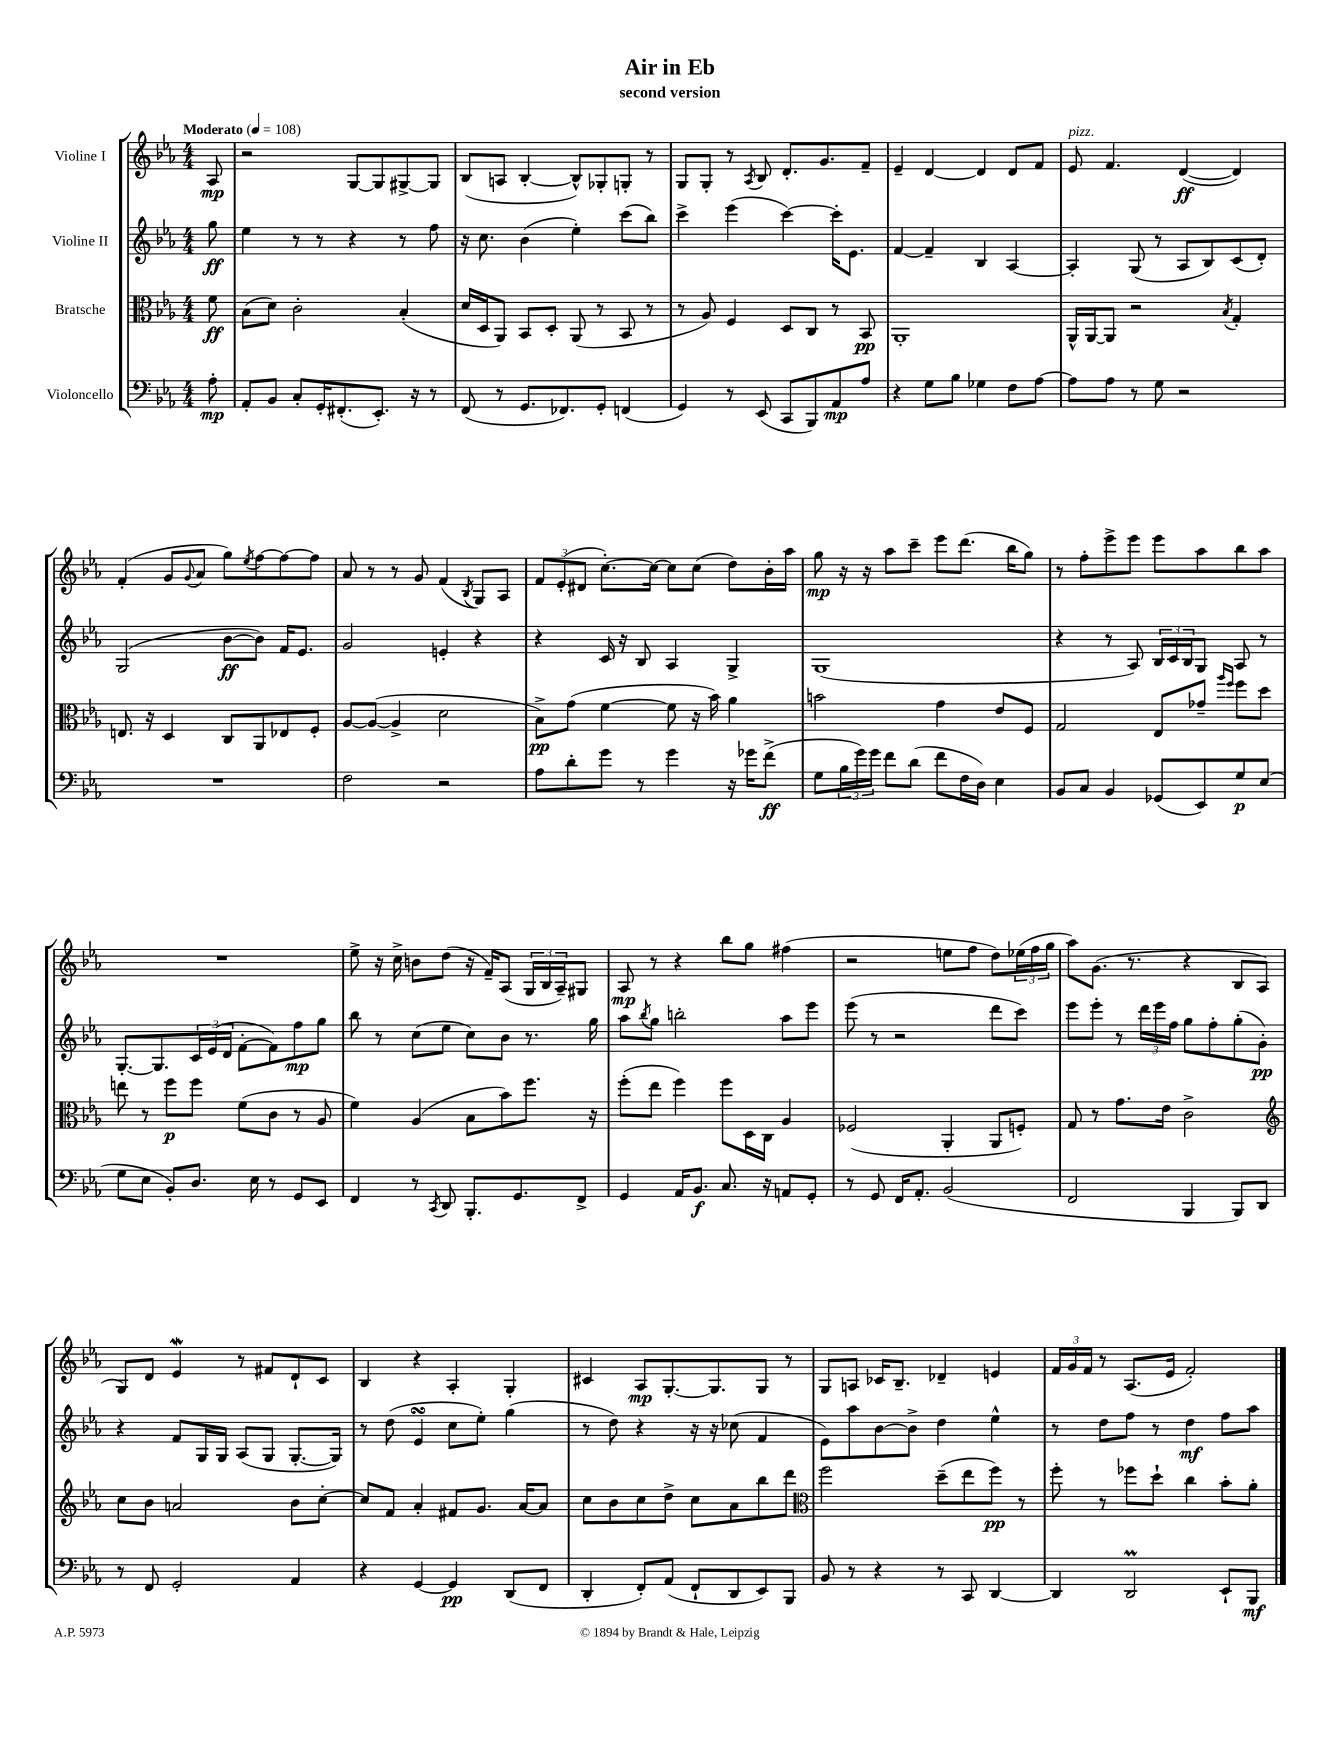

**kern	**kern	**kern	**kern
*staff4	*staff3	*staff2	*staff1
*clefF4	*clefC3	*clefG2	*clefG2
*k[b-e-a-]	*k[b-e-a-]	*k[b-e-a-]	*k[b-e-a-]
*M4/4	*M4/4	*M4/4	*M4/4
*MM108	*MM108	*MM108	*MM108
8A-'	8f	8gg	8A-
=	=	=	=
8AA-'	(8B-	4ee-	2r
8BB-	8d)	.	.
8C'	2c'	8r	.
16GG'	.	8r	.
(8.FF#'	.	.	.
.	.	4r	[8G
8.EE-')	.	.	8G]
.	(4B-'	8r	[8G#^
16r	.	.	.
8r	.	8ff	8G#]
=	=	=	=
(8FF	16d	16r	(8B-
.	16D	8.cc	.
8r	8AA-)	.	8A
8.GG	8BB-	(4b-	[4B-'
.	8D'	.	.
8.FF-)	.	.	.
.	(8AA-	4ee-')	8B-^^])
8GG'	8r	.	8G-'
(4FF	8BB-	(8ccc	8G'
.	8r	8bb-)	8r
=	=	=	=
4GG)	8r	4ccc^	8G
.	8A-)	.	8G'
8r	4F	(4eee-	8r
.	.	.	8qA-
(8EE-	.	.	8B-
8CC	8D	[4ccc)	8.d'
8BBB-)	8C	.	.
.	.	.	8.g
8AA-	8r	16ccc']	.
.	.	8.e-	.
8A-	8BB-	.	8f~
=	=	=	=
4r	1AA-'	[4f	4e-~
8G	.	4f~]	[4d
8B-	.	.	.
4G-	.	4B-	4d]
8F	.	[4A-	8d
[8A-	.	.	8f
=	=	=	=
8A-]	16AA-^^	4A-']	8e-
.	[16AA-	.	.
8A-	8AA-]	.	4.f
8r	2r	(8G	.
8G	.	8r	.
2r	.	8A-	([4d
.	.	8B-)	.
.	8qB-	.	.
.	4G'	(8c	4d])
.	.	8d')	.
=	=	=	=
1r	8.E	(2G	(4f'
.	16r	.	.
.	4D	.	8g
.	.	.	8qqg
.	.	.	8a-
.	8C	[8b-	8gg)
.	.	.	8qee-
.	8AA-	8b-])	[8ff
.	8E-	16f	8ff_
.	.	8.e-	.
.	8F'	.	8ff]
=	=	=	=
2F	[8A-	2g	8a-
.	(8A-_	.	8r
.	4A-^]	.	8r
.	.	.	8g
2r	2d	4e'	(4f
.	.	.	8qB-
.	.	4r	8G)
.	.	.	8A-
=	=	=	=
8A-	8B-^)	4r	12f
.	.	.	(12e-'
8d'	(8g	.	.
.	.	.	12d#
8g	[4f	16c	[8.cc')
.	.	16r	.
8r	.	8B-	.
.	.	.	16cc_
4g	8f]	4A-	8cc]
.	16r	.	(8cc
.	16b-)	.	.
16r	4a-	4G^	8dd)
16g-	.	.	.
(8f^	.	.	16b-'
.	.	.	16aa-
=	=	=	=
8G	2b	(1G	8gg
24B-	.	.	16r
24g)	.	.	.
.	.	.	16r
24g	.	.	.
8f	.	.	8aa-
(8d	.	.	8ccc~
8f	4g	.	8eee-
16F	.	.	(8.ddd
16D)	.	.	.
4E-	8e-	.	.
.	.	.	16bb-
.	8F	.	8gg)
=	=	=	=
8BB-	2G	4r	8r
8C	.	.	8ff'
4BB-	.	8r	8eee-^
.	.	8A-)	8eee-
(8GG-	8E-	24B-	8eee-
.	.	24c	.
.	.	24B-	.
8EE-)	8g-~	8G	8aa-
.	16qqaa-	.	.
.	16qqff	.	.
8G	8ff	8A-	8bb-
(8E-	8dd	8r	8aa-
=	=	=	=
8G	8ee	[8.G'	1r
8E-	8r	.	.
.	.	8.G]	.
8BB-')	8ff	.	.
8.D	8ff	24c	.
.	.	(24e-	.
.	.	24d	.
.	(8f	[8f'	.
16E-	.	.	.
8r	8c	8f])	.
8GG	8r	8ff	.
8EE-	8A-	8gg	.
=	=	=	=
4FF	4f)	8bb-	8ee-^
.	.	8r	16r
.	.	.	16cc^
8r	(4A-	(8cc	8b
8qCC	.	.	.
8DD	.	8ee-	(8dd
8.BBB-'	8B-	8cc)	16r
.	.	.	16f~)
.	8b-)	8b-	(8A-
8.GG	.	.	.
.	8.ff	8.r	24G
.	.	.	24B-
.	.	.	24A-~)
8FF^	.	.	8G#
.	16r	16gg	.
=	=	=	=
4GG	(8ff'	8aa-	8A-
.	.	8qbb-	.
.	8ee-	8gg	8r
16AA-	4ff)	2bb'	4r
8.BB-	.	.	.
8.C	8ff	.	8bb-
.	16D	.	8gg
16r	16C	.	.
8AA	4A-	8aa-	(4ff#
8GG'	.	8eee-	.
=	=	=	=
8r	(2F-	(8eee-	2r
8GG	.	8r	.
16FF	.	2r	.
8.AA-'	.	.	.
(2BB-	4AA-'	.	8ee
.	.	.	8ff
.	8AA-	8ddd	8dd)
.	8F')	8ccc)	(24ee-
.	.	.	24ff
.	.	.	24gg
=	=	=	=
2FF	8G	8eee-	8aa-)
.	8r	8eee-'	(8.g
.	8.g	8r	.
.	.	.	8.r
.	.	24ddd	.
.	.	24eee-	.
.	16e-	.	.
.	.	24ff	.
4BBB-	2c^	8gg	4r
.	.	8ff'	.
8BBB-)	.	(8gg'	8B-
8DD	.	8g')	8A-
=	=	=	=
*	*clefG2	*	*
8r	8cc	4r	8G)
8FF	8b-	.	8d
2GG'	2a	8f	4e-
.	.	16G	.
.	.	16G	.
.	.	(8A-	8r
.	.	8G	8f#
4AA-	8b-	[8.G'	8d`
.	[8cc'	.	8c
.	.	16G])	.
=	=	=	=
4r	8cc]	8r	4B-
.	8f	(8dd	.
[4GG	4a-'	4e-	4r
4GG]	8f#	8cc	4A-'
.	8.g	8ee-')	.
(8DD	.	(4gg	4G'
.	[16a-	.	.
8FF	8a-]	.	.
=	=	=	=
4DD'	8cc	8r	4c#
.	8b-	8dd)	.
8FF')	8cc	4r	8A-
(8AA-	8dd^	.	[8.G'
8FF`	8cc	16r	.
.	.	16r	8.G]
8DD	8a-	(8cc-	.
8EE-)	8bb-	4f	8G
8BBB-	8ddd	.	8r
=	=	=	=
*	*clefC3	*	*
8BB-	2ff	8e-)	8G
8r	.	8aa-	8A
4r	.	[8b-	16c-
.	.	.	8.B-~
.	.	8b-^]	.
8r	(8dd~	4dd	4d-~
8CC	8ee-	.	.
[4DD	8ff)	4ee-^^	4e
.	8r	.	.
=	=	=	=
4DD]	8ff'	8r	24f
.	.	.	24g
.	.	.	24f
.	8r	8dd	8r
2DD	8ff-	8ff	(8.A-
.	8dd`	8r	.
.	.	.	16e-
.	4cc	4dd	2f')
8EE-`	8b-'	8ff	.
8BBB-	8a-'	8aa-	.
==	==	==	==
*-	*-	*-	*-
